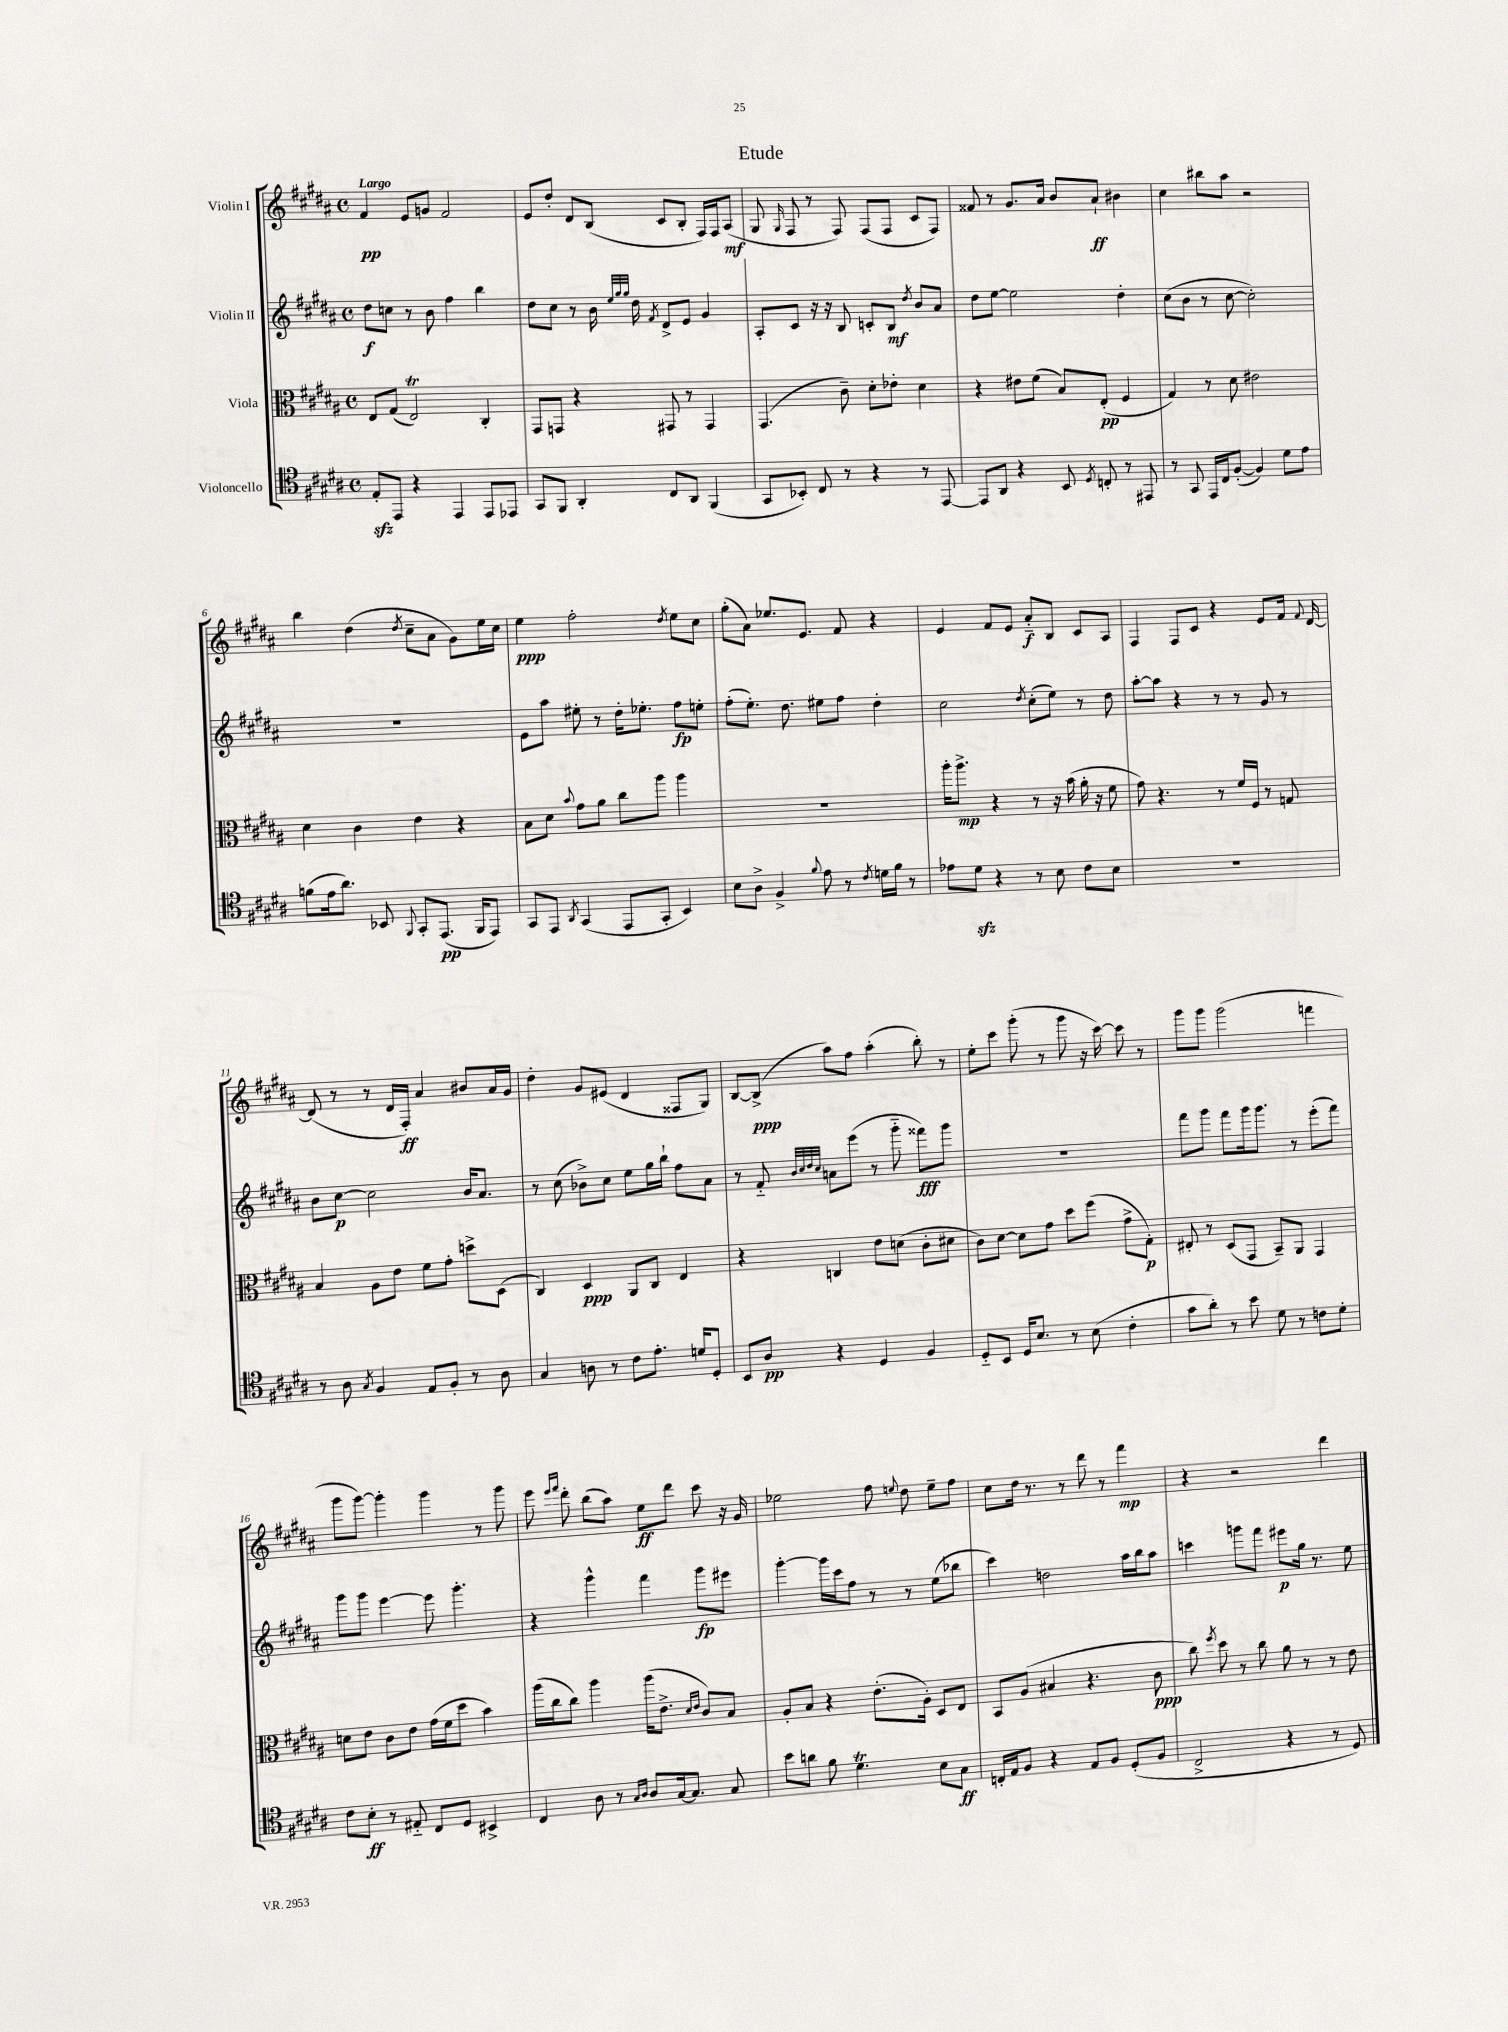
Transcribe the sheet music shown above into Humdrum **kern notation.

**kern	**kern	**kern	**kern
*staff4	*staff3	*staff2	*staff1
*clefC4	*clefC3	*clefG2	*clefG2
*k[f#c#g#d#a#]	*k[f#c#g#d#a#]	*k[f#c#g#d#a#]	*k[f#c#g#d#a#]
*M4/4	*M4/4	*M4/4	*M4/4
*met(c)	*met(c)	*met(c)	*met(c)
8E'	8E	8dd#	4f#
8EE	(8G#	8cc	.
4r	2E)	8r	8e
.	.	8b	8g
4EE	.	4ff#	2f#
8EE	4C#'	4bb	.
8EE-	.	.	.
=	=	=	=
8GG#	8GG#	8dd#	8e
8FF#	8GG	8cc#	8dd#'
4AA#'	4r	8r	8d#
.	.	16b	(8B
.	.	32qqee	.
.	.	32qqgg#	.
.	.	32qqgg#	.
.	.	16dd#	.
.	.	8qf#	.
8C#	8GG#	8d#^	8c#
8AA#	8r	8e	8B'
(4FF#	4GG#	4g#	16F#)
.	.	.	16F#
.	.	.	(8A#
=	=	=	=
8GG#	(4.GG#	8A#'	8G#
.	.	.	16qqG#
8BB-')	.	8c#	8F#
8C#	.	16r	8r
.	.	16r	.
8r	8c#~)	8B	8F#)
4r	8d#'	8c'	(8F#
.	8e-'	8B	8F#
.	.	8qdd#	.
8r	4d#	8b	8c#
[8EE	.	8a#	8F#)
=	=	=	=
8EE]	4r	8dd#	8f##
8AA#	.	[8ee	8r
4r	8e#	2ee]	8.g#
.	(8f#	.	.
.	.	.	16a#
8BB	8B)	.	8b
8qD#	.	.	.
8C'	(8E'	.	8a#`
8r	4F#	4dd#'	4b#
8EE#	.	.	.
=	=	=	=
8r	4G#)	(8cc#	4cc#
8GG#	.	8b	.
16EE	8r	8r	8bb#
16C#	.	.	.
([8F#'	8d#	[8cc#	8aa#
4F#])	2e#	2cc#'])	2r
8d#	.	.	.
8e	.	.	.
=	=	=	=
(8f	4d#	1r	4bb
16e	.	.	.
8.a#)	.	.	.
.	4c#	.	(4dd#
8BB-	.	.	.
8qqFF#	.	.	8qdd#
8GG#'	4e	.	8cc#~
(8.EE	.	.	8a#
.	4r	.	8g#)
16FF#	.	.	.
8EE)	.	.	16ee
.	.	.	16cc#
=	=	=	=
8GG#	8B	8e	4ee
8EE	8d#	8aa#	.
8qAA#	8qqb	.	.
(4GG#	8g#	8ee#'	2ff#'
.	8a#	8r	.
8EE	8cc#	16dd#'	.
.	.	8.ee-'	.
8GG#'	8aa#	.	.
.	.	.	8qdd#
4BB)	4aa#	8ff#	8ee
.	.	8ee'	8cc#
=	=	=	=
8B	1r	(8ff#'	(8gg#'
8A#^	.	8.ee')	8a#)
4F#^	.	.	8.ee-
.	.	8.dd#	.
.	.	.	8.e
8qqf#	.	.	.
8e	.	8ee#	.
8r	.	8ff#	8f#
8qc#	.	.	.
16d	.	4dd#'	4r
16f#	.	.	.
8r	.	.	.
=	=	=	=
8e-	16aa#'	2cc#	4e
.	8.aa#^	.	.
8d#	.	.	.
4r	4r	.	8f#
.	.	.	8e
.	.	8qdd#	.
8r	8r	(8cc#'	8a#'~
8B	16r	8ee)	8B
.	(16b	.	.
8c#	16a#'	8r	8c#
.	16r	.	.
8B	8f#	8dd#	8A#
=	=	=	=
1r	8g#)	[8aa#'	4F#
.	4.r	8aa#]	.
.	.	4r	8F#
.	.	.	8c#
.	8r	8r	4r
.	16f#	8r	.
.	16F#	.	.
.	8r	8g#	8e
.	8G	8r	16f#
.	.	.	8qqf#
.	.	.	[16d#
=	=	=	=
8r	4B	8b	(8d#]
8A#	.	[8cc#	8r
8qG#	.	.	.
4F#	8A#	2cc#]	8r
.	8e	.	16d#
.	.	.	16F#')
8E	8f#	.	4a#
8F#'	8g#'	.	.
8r	8dd^	16b	8b#
.	.	8.a#	.
8A#	(8D#	.	16a#
.	.	.	16g#
=	=	=	=
4G#	4C#)	8r	4dd#'
.	.	(8cc#	.
8A	4D#	8b-^)	8g#
8r	.	8cc#	(8e#
8c#	8AA#	8ee	4d#
8.e'	8C#	16gg#	.
.	.	16bb`	.
.	4E	8ff#	8F##
16d	.	.	.
8D#'	.	8a#	8G#)
=	=	=	=
8BB	4r	8r	[8B
8A#	.	8f#'~	(8B^]
.	.	32qqb	.
.	.	32qqcc#	.
.	.	32qqdd#	.
.	.	32qqcc#	.
4r	4C	8a	8aa#)
.	.	(8eee	8ff#
4D#	8e	8r	(4aa#'
.	(8d	8ggg#'~	.
4F#	8c#'	8fff##)	8bb')
.	8d#	8ggg#	8r
=	=	=	=
8D#'~	8c#)	1r	8ee'
8BB	[8d#	.	8ccc#
16D#	8d#]	.	(8ggg#'
8.B	.	.	.
.	8g#	.	8r
8r	8dd#	.	8ggg#
(8B	(8ff#	.	16r
.	.	.	[16ccc#)
4c#'	8g#^	.	8ccc#]
.	8G#')	.	8r
=	=	=	=
8g#	8E#'	8fff#	8ggg#
8a#')	8r	8ggg#	8ggg#
8r	(8D#	8fff#	(2ggg#
8b	8GG#	16ggg#	.
.	.	8.ggg#	.
8d#	8BB~)	.	.
8r	8AA#	8r	.
8c	4GG#	(8eee'	4fff
8d#'	.	8fff#)	.
=	=	=	=
8c#	8d	8ggg#	8ggg#
8B'	8e	8ggg#	[8ggg#)
8r	8c#	[4eee	4ggg#']
8E#'~	8e	.	.
8C#	(16g#	8eee]	4ggg#
.	16f#	.	.
8D#	8dd#	4.ggg#'	.
4BB#^	4b)	.	8r
.	.	.	8ggg#
=	=	=	=
4C#	(16aa#	4r	8eee
.	16cc#	.	.
.	.	.	16qqeee
.	.	.	16qqfff#
.	8cc#)	.	8ddd#'
8A#	4aa#	4ggg#^^	(8bb
8r	.	.	8aa#)
16qqG#	.	.	.
16qqA#	.	.	.
8A#	(16aa#	4fff#	8ee
.	8.e^	.	.
[16G#	.	.	8ddd#
8.G#]	.	.	.
.	16qqd#	.	.
.	16qqe	.	.
.	8c#)	8ggg#	8ccc#
8G#	8B	8eee#	16r
.	.	.	16g#
=	=	=	=
8b	8A#'	[4ggg#'	2ee-
8a	8B	.	.
8f#	4r	16ggg#]	.
.	.	16ccc#	.
4.d#	.	8ff#	.
.	(8.e'	8r	8ff#
.	.	.	8qqee
.	.	8r	8dd#
.	16A#')	.	.
8B	8D#	(8ee	8ee~
8G#	8E	8bb-	8ff#
=	=	=	=
16C'	8BB	4ccc#)	8cc#
16E	.	.	.
8F#	(8A#	.	16dd#
.	.	.	8.r
4r	4B#	2dd	.
.	.	.	8r
8E	4.r	.	8ddd#
8F#	.	.	8r
(8D#'	.	16aa#	4fff#
.	.	16bb	.
8F#	8c#	8aa#	.
=	=	=	=
2C#^	8cc#)	4ccc	4r
.	8qff#	.	.
.	8dd#	.	.
.	8r	8ggg	2r
.	8cc#	8fff#	.
4r	8a#	8eee#	.
.	8r	16gg#	.
.	.	8.r	.
8r	8r	.	4ddd#
8D#)	8e	8ee	.
==	==	==	==
*-	*-	*-	*-
